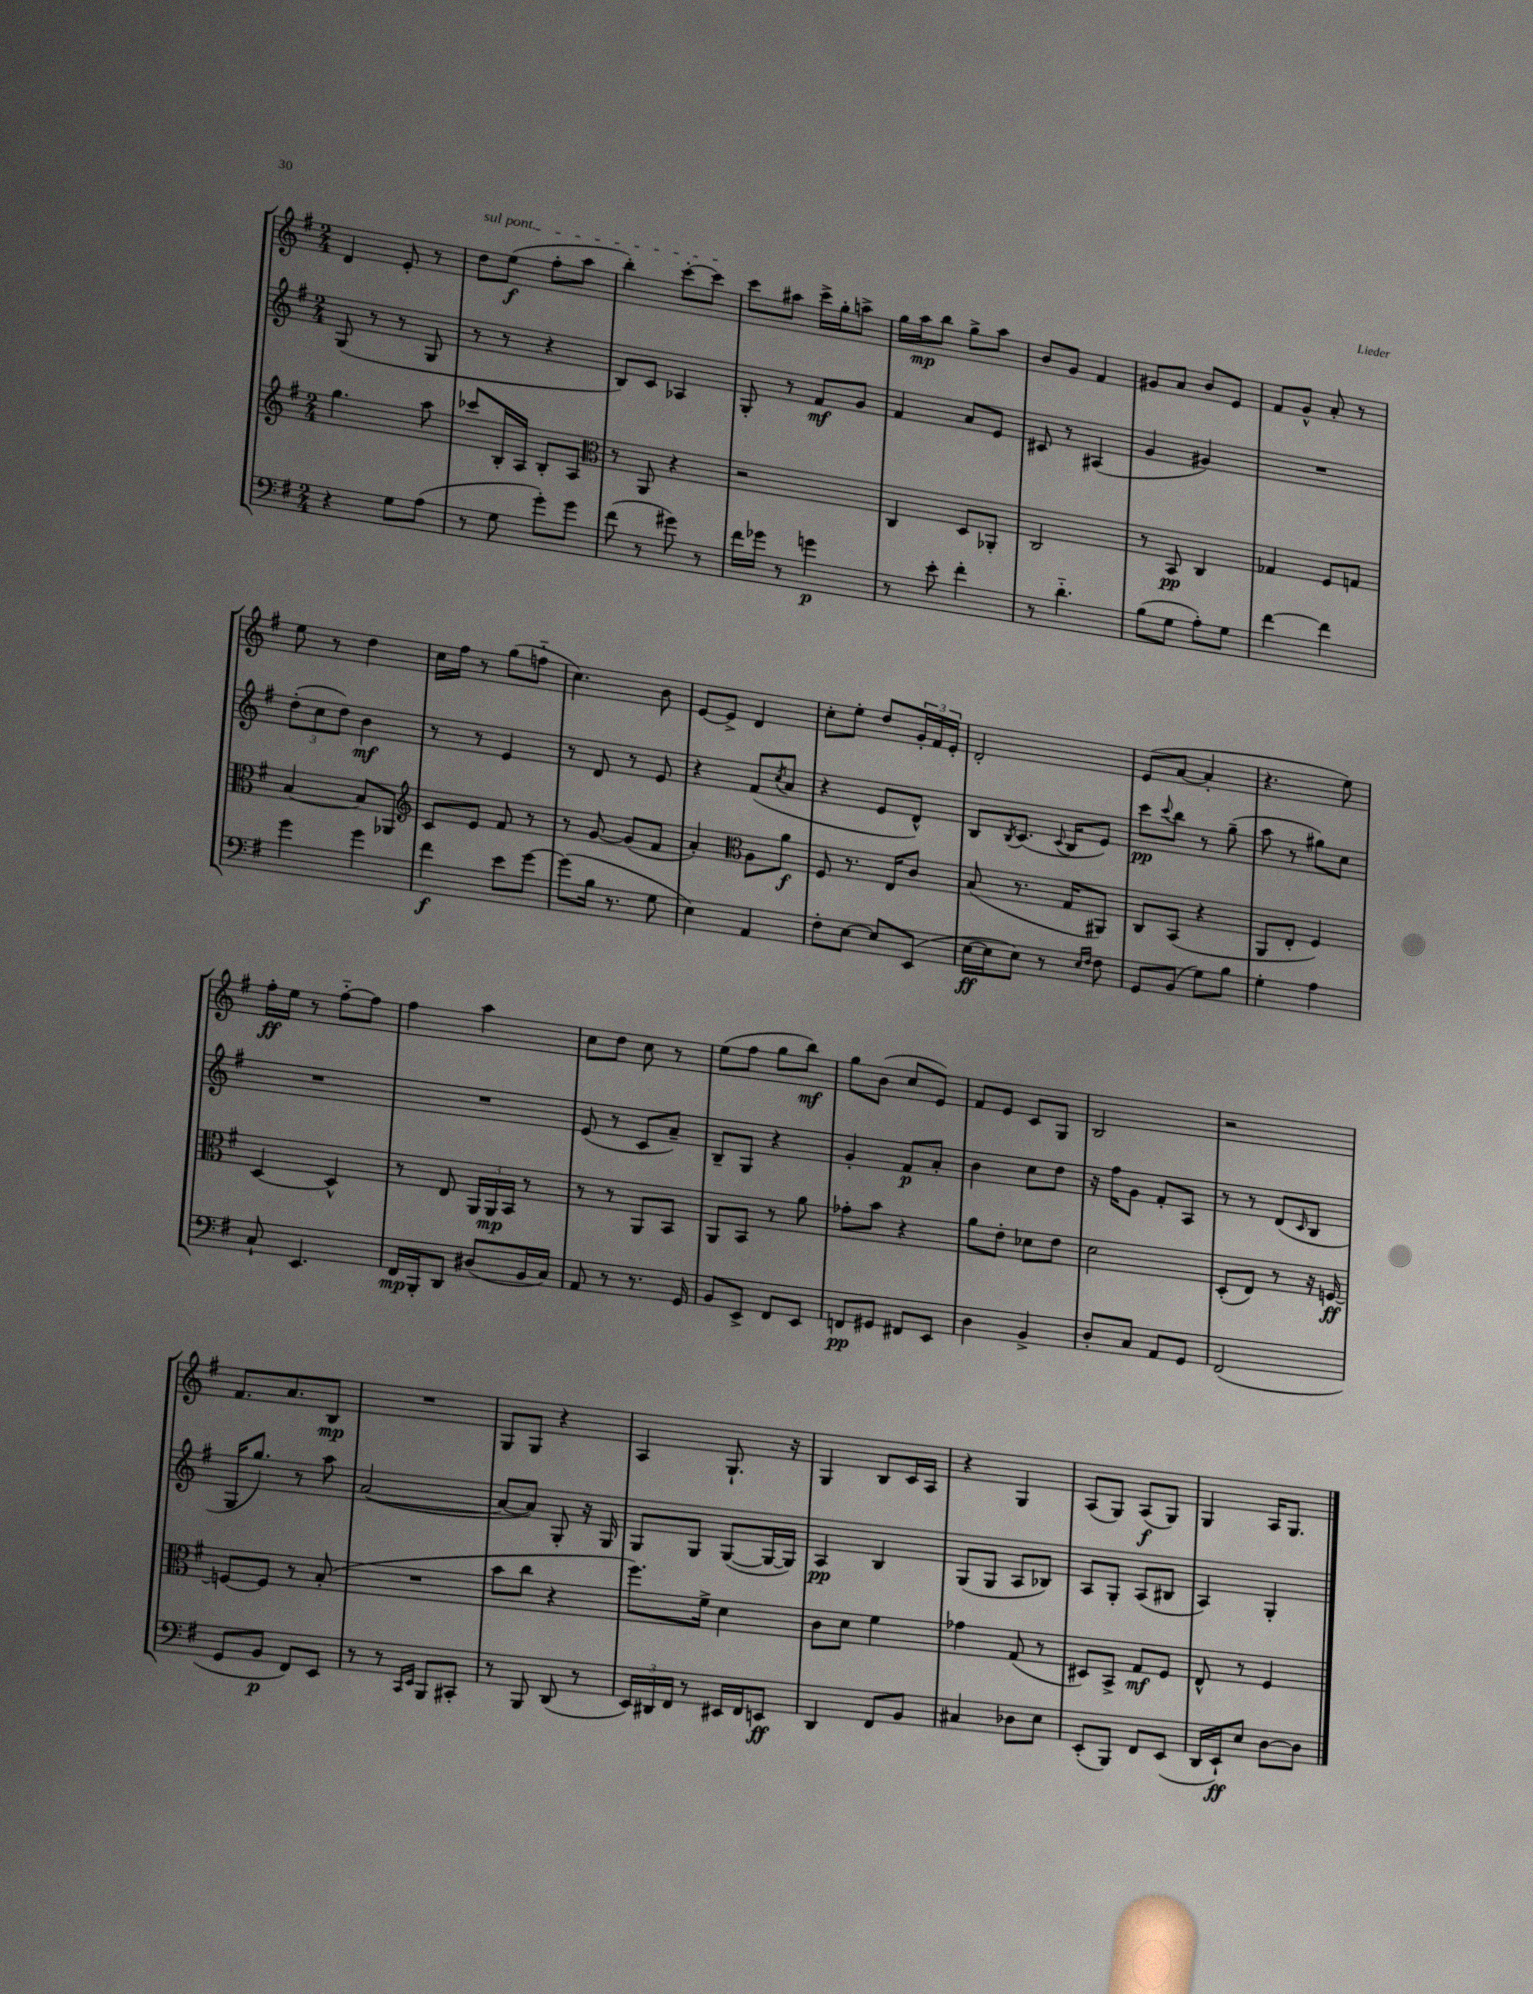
<<
\new StaffGroup <<
\new Staff = "s0" {
    \clef treble \key g \major \numericTimeSignature \time 2/4
    d'4 e'8-. r8 |
    \once \override TextSpanner.bound-details.left.text = \markup { \italic "sul pont." } d''8\startTextSpan e''8\f( fis''8-. a''8 |
    b''4-.) c'''8~-. c'''8\stopTextSpan |
    c'''8 ais''8 c'''16-> g''16-. a''8-> |
    g''16 a''16\mp b''8 g''8-> a''8 |
    b'8 g'8 fis'4 |
    gis'8 a'8 b'8 e'8 |
    fis'8 g'8-^ a'8-. r8 |
    e''8 r8 d''4 |
    c''16 fis''16 r8 g''8( f''8-_ |
    c''4.) b'8 |
    e'8~ e'8-> d'4 |
    c''8-. e''8-. d''8 \tuplet 3/2 { g'16-. fis'16 e'16-. } |
    d'2-. |
    e'8( a'8~ a'4-. |
    r4. e''8) |
    fis''16-.\ff e''16 r8 fis''8~-_ fis''8 |
    fis''4 a''4 |
    c''8 d''8 c''8 r8 |
    e''8( fis''8 g''8 b''8\mf) |
    g''8 b'8( c''8 e'8) |
    fis'8 e'8 c'8 g8 |
    b2 |
    r2 |
    fis'8. a'8. b8\mp |
    R2 |
    g8 g8 r4 |
    a4 g8.-! r16 |
    g4 b8 c'16 a16 |
    r4 g4 |
    a8( g8) a8\f( g8) |
    g4 a16 g8. \bar "|." |
}
\new Staff = "s1" {
    \clef treble \key g \major \numericTimeSignature \time 2/4
    g8( r8 r8 g8 |
    r8 r8 r4 |
    b8) c'8 aes4 |
    g8-. r8 fis'8\mf g'8 |
    fis'4 a'8 e'8 |
    cis'8 r8 ais4( |
    g'4 gis'4) |
    R2 |
    \tuplet 3/2 { d''8-.( c''8 d''8) } b'4\mf |
    r8 r8 e'4 |
    r8 d'8 r8 e'8 |
    r4 fis'8( \acciaccatura { c''8 } a'8 |
    r4 e'8 d'8-^) |
    b8 \acciaccatura { b8 } c'8.( \appoggiatura { c'8 } b16 e'8) |
    c'''8\pp \appoggiatura { c'''8 } b''8 r8 g''8--( |
    a''8 r8 gis''8) c''8 |
    R2 |
    R2 |
    e'8( r8 c'8 a'8--) |
    b8-- g8 r4 |
    g'4-. fis'8\p a'8-. |
    b'4 c''8 d''8 |
    r16 fis''16 g'8 fis'8-. a8 |
    r8 r8 d'8( \grace { c'16 } b8 |
    g16 g''8.) r8 a''8 |
    a'2~( |
    a'8~ a'8) g8-. r16 g16 |
    g8 g8 g8~( g16~ g16) |
    a4\pp b4 |
    g8( g8 a8 bes8) |
    a8 g8-. a8( bis8 |
    a4) g4-. \bar "|." |
}
\new Staff = "s2" {
    \clef treble \key g \major \numericTimeSignature \time 2/4
    g''4. a''8 |
    ces'''8 b16-. a16 b8-. a8 |
    \clef alto r8 a,8 r4 |
    r2 |
    c4 d8 aes,8-. |
    c2 |
    r8 b,8\pp c4 |
    ges4 fis8 g8 |
    b4~ b8 aes,8 |
    \clef treble c'8 e'8 fis'8 r8 |
    r8 g'8~ g'8( fis'8 |
    a'4-.) \clef alto a8 a'8\f |
    fis8 r8. e16 c'8 |
    b8( r8. g16 ais,8) |
    c8 b,8( r4 |
    a,8 e8-. fis4) |
    d4~ d4-^ |
    r8 e8 \tuplet 3/2 { a,16 a,16\mp b,16 } r8 |
    r8 r8 a,8 b,8 |
    a,8 b,8 r8 a'8 |
    ges'8-. b'8 r4 |
    a'8 e'8-. des'8 e'8 |
    d'2 |
    d8-.( e8) r8 r16 f16~\ff |
    f8~ f8 r8 b8-.( |
    R2 |
    b'8 c''8 r4 |
    fis''8.) fis'16-> d'4 |
    c'8 d'8 fis'4 |
    ges'4 g8( r8 |
    dis8) b,8-> g8\mf fis8 |
    e8-^ r8 fis4 \bar "|." |
}
\new Staff = "s3" {
    \clef bass \key g \major \numericTimeSignature \time 2/4
    r4 g8 a8( |
    r8 g8 g'8-.) g'8 |
    fis'8( r8 gis'8) r8 |
    fis'16 ges'16 r8 g'4\p |
    r8 e'8-. fis'4-. |
    r8 d'4.-_ |
    b8( g8 a8-.) g8 |
    fis'4~ fis'4 |
    g'4 g'4 |
    fis'4\f e'8 g'8~ |
    g'8( b16 r8. g8 |
    e4) a,4 |
    fis8-. e8~ e8 e,8( |
    e16~\ff e16 e8) r8 \grace { e16 fis16 } fis8 |
    g,8 b,8( g8) b8 |
    g4-. a4 |
    c8-! e,4. |
    fis,16\mp b,,16-. d,8 dis8( b,16 c16) |
    a,8 r8 r8. g,16 |
    b,8 e,8-> fis,8 e,8 |
    f,8\pp gis,8 fis,8 e,8 |
    d4 b,4-> |
    d8-. c8 a,8 g,8 |
    fis,2( |
    g,8 b,8\p fis,8) e,8 |
    r8 r8 \grace { c,16 e,16 } b,,8 cis,8-. |
    r8 b,,8 d,8( r8 |
    \tuplet 3/2 { e,16) dis,16 fis,16 } r8 eis,16 fis,16 e,8\ff |
    d,4 fis,8 b,8 |
    cis4 des8 e8 |
    e,8-.( b,,8) fis,8 e,8( |
    d,16 e,16-!\ff) e8 d8~ d8 \bar "|." |
}
>>
>>
\layout { \context { \Score \remove "Bar_number_engraver" } }
